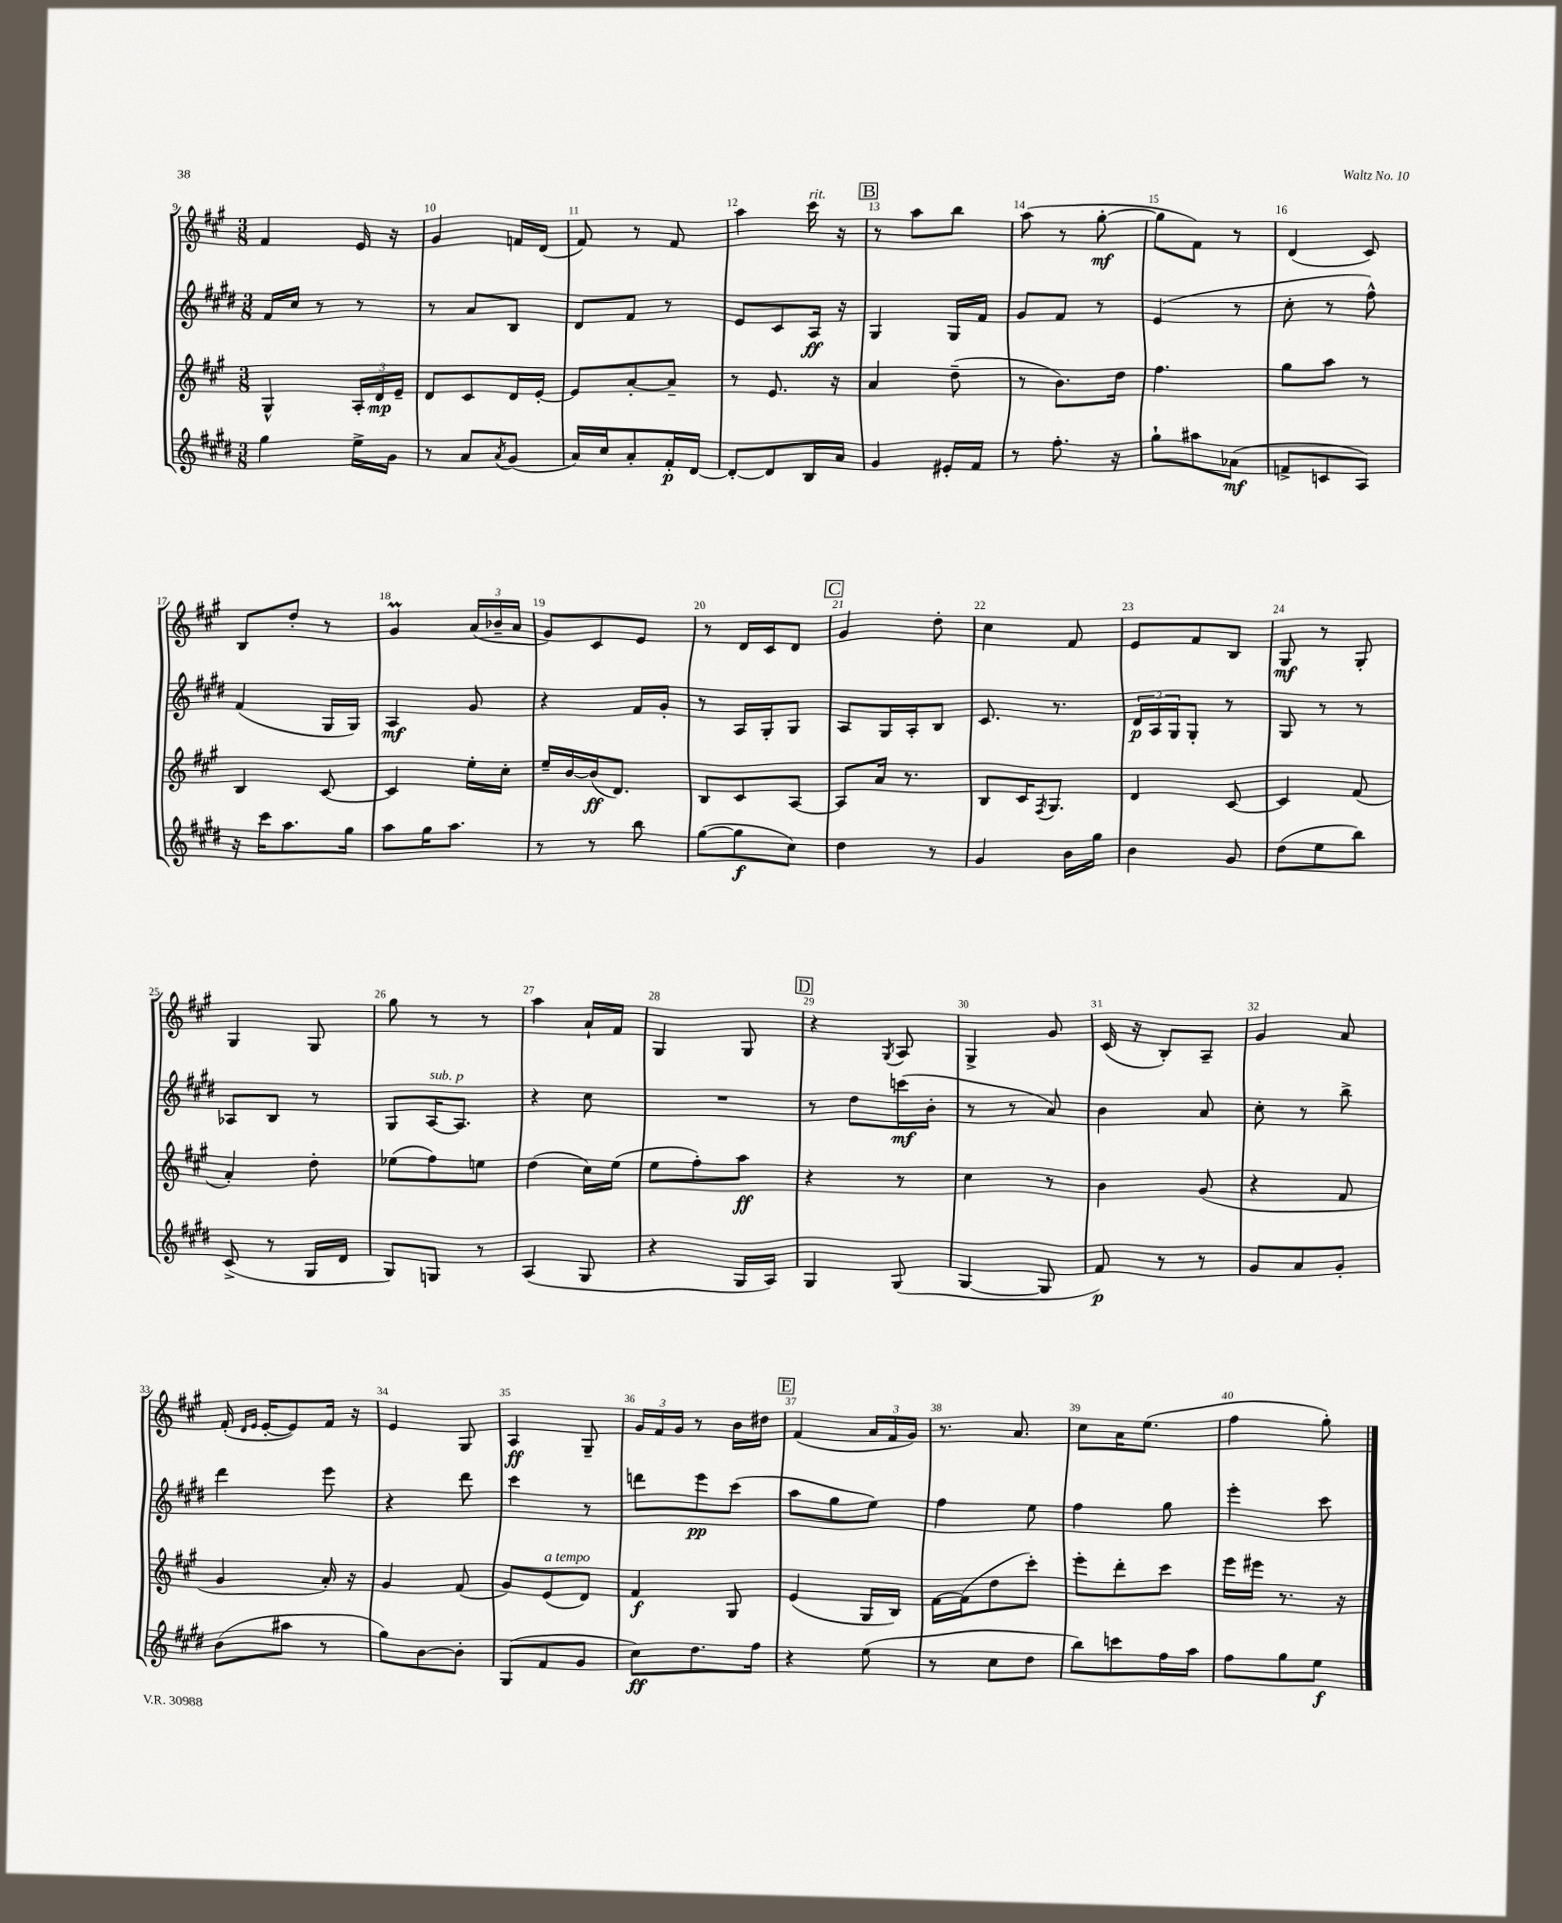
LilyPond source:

<<
\new StaffGroup <<
\new Staff = "s0" {
    \clef treble \key a \major \numericTimeSignature \time 3/8
    fis'4 e'16 r16 |
    gis'4 f'16 d'16( |
    fis'8) r8 fis'8 |
    a''4 cis'''16^\markup { \italic "rit." } r16 |
    \mark \markup { \box "B" } r8 a''8 b''8 |
    a''8( r8 gis''8~-.\mf |
    gis''8 fis'8) r8 |
    d'4( cis'8) |
    b8 d''8-. r8 |
    gis'4\prall \tuplet 3/2 { a'16( bes'16-- a'16 } |
    gis'8) cis'8 e'8 |
    r8 d'16 cis'16 d'8 |
    \mark \markup { \box "C" } gis'4 d''8-. |
    cis''4 fis'8 |
    e'8 fis'8 b8 |
    gis8\mf r8 gis8-. |
    gis4 gis8 |
    gis''8 r8 r8 |
    a''4 a'16-! fis'16 |
    gis4 gis8 |
    \mark \markup { \box "D" } r4 \acciaccatura { gis8 } a8 |
    gis4-> gis'8 |
    cis'16( r16 b8-.) a8-- |
    gis'4 a'8 |
    fis'16-.( \grace { d'16 e'16 } e'16~-. e'8) fis'16 r16 |
    e'4 gis8 |
    a4\ff gis8-- |
    \tuplet 3/2 { gis'16 fis'16 gis'16 } r8 b'16 dis''16 |
    \mark \markup { \box "E" } fis'4( \tuplet 3/2 { a'16 fis'16 gis'16) } |
    r8. a'8. |
    cis''8 a'16 e''8.( |
    fis''4 gis''8-.) \bar "|." |
}
\new Staff = "s1" {
    \clef treble \key e \major \numericTimeSignature \time 3/8
    fis'16 cis''16 r8 r8 |
    r8 a'8 b8 |
    dis'8 fis'8 r8 |
    e'8 cis'8 a16\ff r16 |
    \mark \markup { \box "B" } gis4 gis16 fis'16 |
    gis'8 fis'8 r8 |
    e'4( r8 |
    cis''8-. r8 fis''8-^) |
    fis'4( gis16 gis16) |
    a4\mf gis'8 |
    r4 fis'16 gis'16-. |
    r8 a16 gis16-. gis8 |
    \mark \markup { \box "C" } a8 gis16 a16-. b8 |
    cis'8. r8. |
    \tuplet 3/2 { dis'16\p a16 gis16 } gis8-. r8 |
    gis8 r8 r8 |
    aes8 b8 r8 |
    gis8 a16~^\markup { \italic "sub. p" } a8. |
    r4 cis''8 |
    R4. |
    \mark \markup { \box "D" } r8 dis''8 c'''16\mf( b'16-. |
    r8 r8 a'8) |
    b'4 a'8 |
    cis''8-. r8 b''8-> |
    dis'''4 e'''8 |
    r4 dis'''8 |
    cis'''4 r8 |
    d'''8 e'''8\pp cis'''8( |
    \mark \markup { \box "E" } a''8 gis''8 e''8) |
    fis''4 e''8 |
    fis''4 gis''8 |
    e'''4-. cis'''8 \bar "|." |
}
\new Staff = "s2" {
    \clef treble \key a \major \numericTimeSignature \time 3/8
    gis4-^ \tuplet 3/2 { a16-. d'16\mp e'16-- } |
    d'8 cis'8 d'16 e'16~-. |
    e'8 a'8~-. a'8-- |
    r8 e'8. r16 |
    \mark \markup { \box "B" } a'4 d''8--( |
    r8 b'8.) d''16 |
    fis''4. |
    gis''8 a''8 r8 |
    b4 cis'8~ |
    cis'4 e''16-. cis''16-. |
    e''16-- b'16~ b'16\ff( d'8.) |
    b8 cis'8 a8~ |
    \mark \markup { \box "C" } a8 a'16 r8. |
    b8 cis'16 \acciaccatura { fis8 } gis8. |
    d'4 cis'8~ |
    cis'4 fis'8( |
    a'4-.) d''8-. |
    ees''8( fis''8) e''8 |
    d''4( cis''16) e''16( |
    e''8 fis''8-.) a''8\ff |
    \mark \markup { \box "D" } r4 r8 |
    cis''4 r8 |
    b'4 gis'8( |
    r4 fis'8 |
    gis'4 a'16-.) r16 |
    gis'4 fis'8( |
    gis'8) e'8^\markup { \italic "a tempo" }( d'8) |
    fis'4\f gis8 |
    \mark \markup { \box "E" } e'4( gis16 b16) |
    fis'16~ fis'16( d''8 cis'''8-.) |
    e'''8-. d'''8-. cis'''8 |
    e'''16 eis'''16 r8. r16 \bar "|." |
}
\new Staff = "s3" {
    \clef treble \key e \major \numericTimeSignature \time 3/8
    gis''4 e''16-> gis'16 |
    r8 a'8 \acciaccatura { a'8 } gis'8( |
    a'16) cis''16 a'8-. fis'16-.\p dis'16~ |
    dis'8~-. dis'8 b16 a'16 |
    \mark \markup { \box "B" } gis'4 eis'16-. fis'16 |
    r8 fis''8.-. r16 |
    gis''8-! ais''8 aes'8\mf( |
    f'8-> c'8 a8) |
    r16 cis'''16 a''8. gis''16 |
    a''8 gis''16 a''8. |
    r8 r8 b''8 |
    gis''8~( gis''8\f cis''8) |
    \mark \markup { \box "C" } dis''4 r8 |
    gis'4 b'16 gis''16 |
    b'4 gis'8 |
    dis''8( e''8 b''8) |
    cis'8->( r8 gis16 dis'16 |
    gis8) g8 r8 |
    a4( gis8 |
    r4 gis16 a16) |
    \mark \markup { \box "D" } gis4 gis8( |
    gis4~ gis8 |
    fis'8\p) r8 r8 |
    gis'8 a'8 gis'8-. |
    b'8( ais''8 r8 |
    gis''8) b'8~ b'8-. |
    gis8( fis'8 gis'8 |
    cis''8\ff) dis''8. fis''16 |
    \mark \markup { \box "E" } r4 e''8( |
    r8 cis''8 dis''8 |
    b''8) c'''8 fis''16 a''16 |
    fis''8 gis''8 e''8\f \bar "|." |
}
>>
>>
\layout { \context { \Score currentBarNumber = #9 \override BarNumber.break-visibility = ##(#f #t #t) barNumberVisibility = #all-bar-numbers-visible } }
